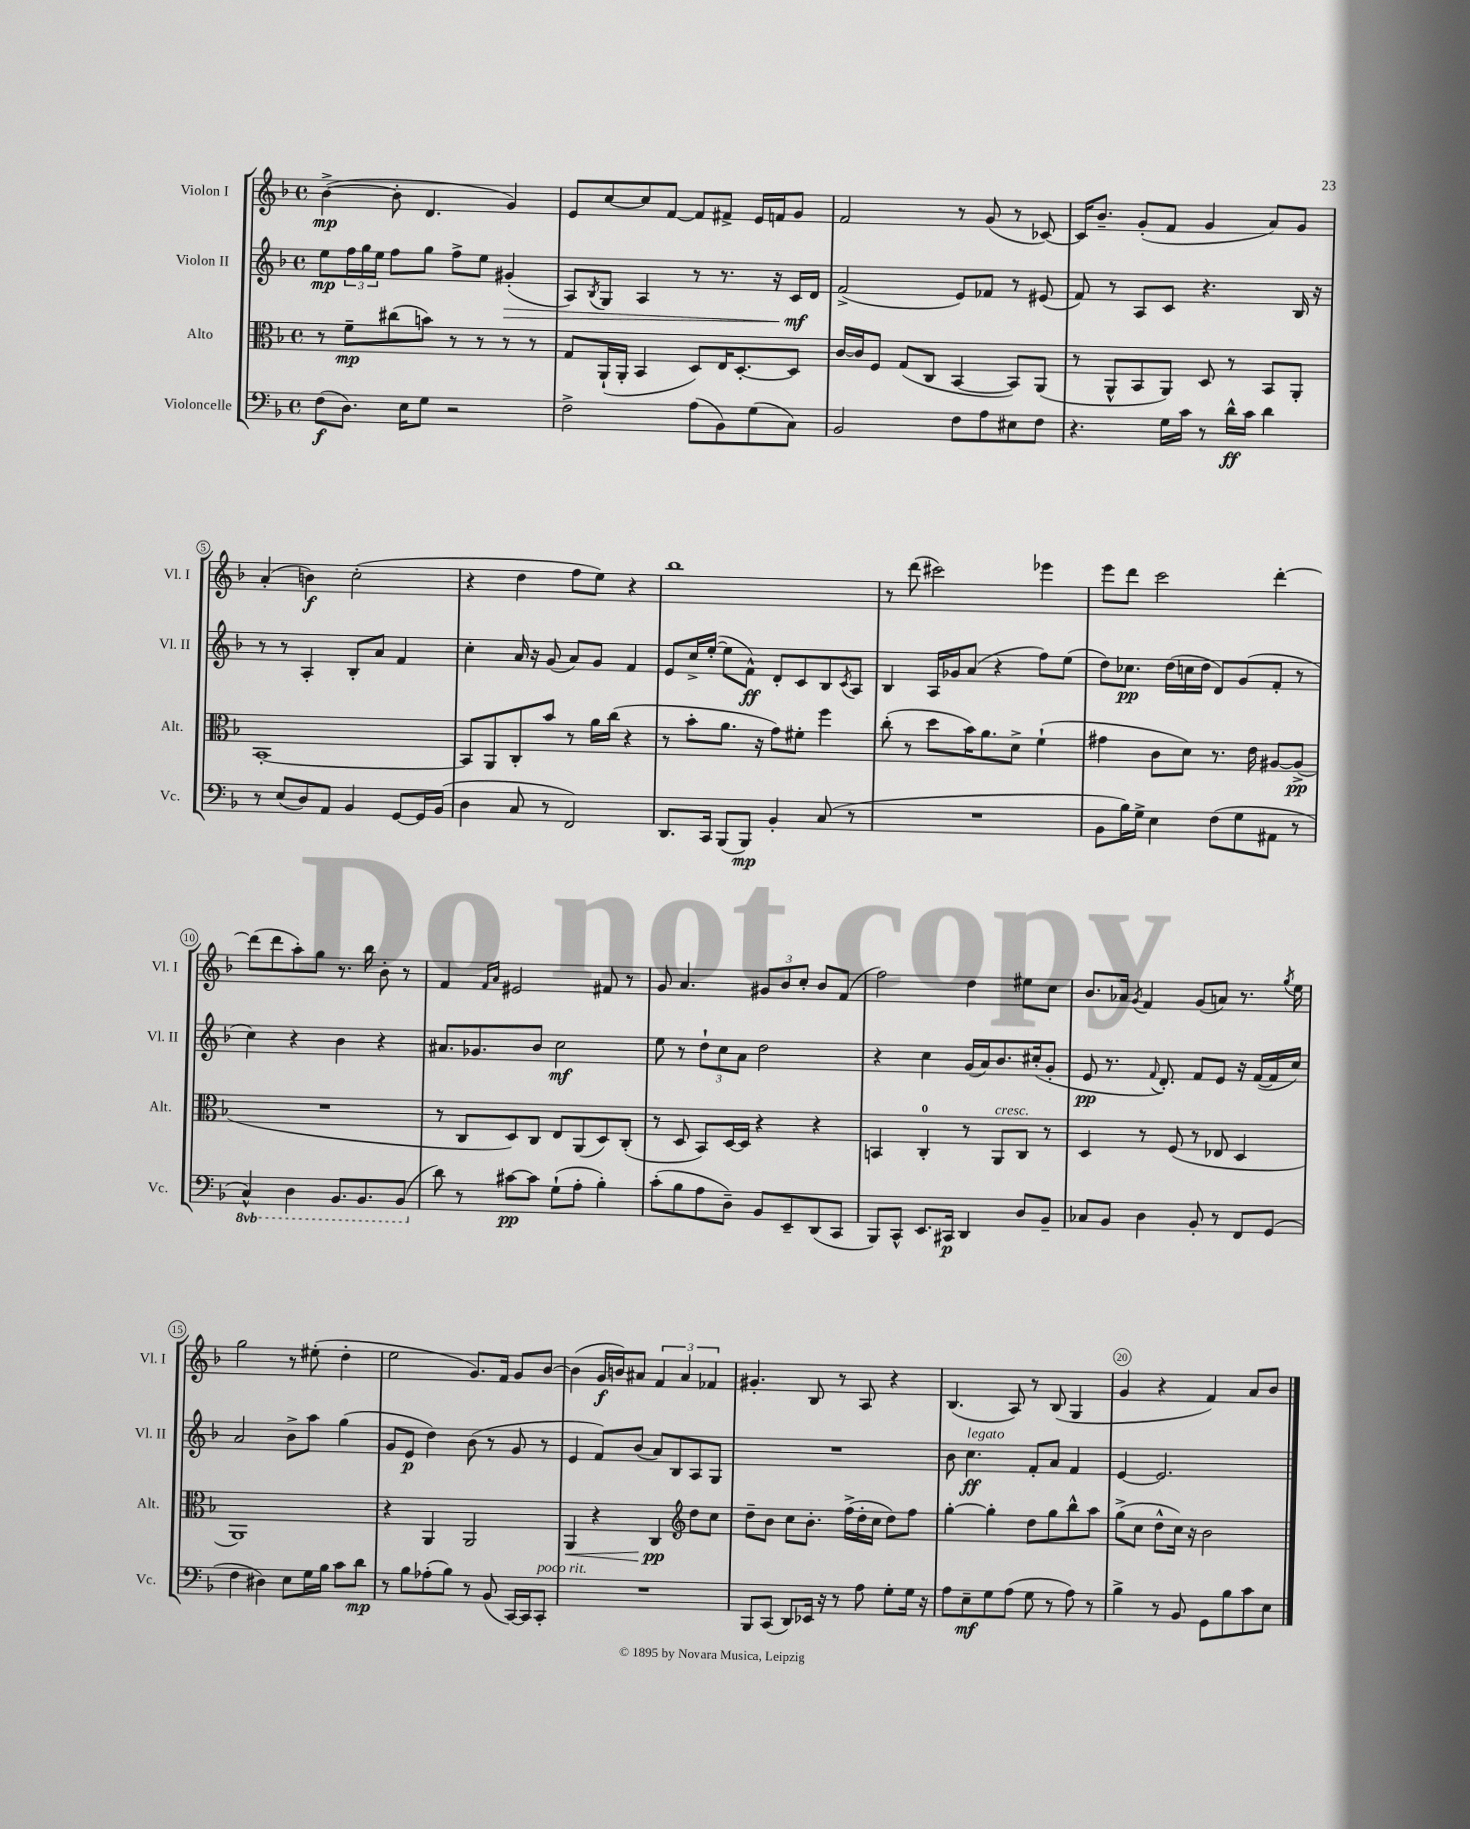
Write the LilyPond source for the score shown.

<<
\new StaffGroup <<
\new Staff = "s0" \with { instrumentName = "Violon I" shortInstrumentName = "Vl. I" } {
    \clef treble \key f \major \defaultTimeSignature \time 4/4
    bes'4~->\mp( bes'8-. d'4. g'4) |
    e'8 c''8~ c''8 f'8~ f'8 fis'8-> e'16 f'16 g'8 |
    f'2 r8 g'8( r8 ces'8~) |
    ces'16 bes'8.-- g'8-.( f'8 g'4 a'8) g'8 |
    a'4-.( b'4\f) c''2-.( |
    r4 d''4 f''8 e''8) r4 |
    bes''1 |
    r8 d'''8( cis'''2) ees'''4 |
    e'''8 d'''8 c'''2 d'''4~-. |
    d'''8( d'''8 a''8-.) g''8 r8. bes''16 bes'8-. r8 |
    f'4 \grace { f'16 a'16 } eis'2 fis'8 r8 |
    g'8 a'4. \tuplet 3/2 { gis'8 bes'8 c''8-. } bes'8 f'8( |
    f''2) d''4 eis''8 c''8 |
    bes'8. aes'16 \acciaccatura { g'8 } f'4 g'8( a'8) r8. \acciaccatura { g''8 } e''16 |
    g''2 r8 eis''8-.( d''4-. |
    e''2 g'8.) f'16 g'8 bes'8~ |
    bes'4( g'16\f b'16) ais'8 \tuplet 3/2 { f'4 ais'4 fes'4 } |
    gis'4.-. bes8 r8 a8 r4 |
    bes4.( a8) r8 bes8( g4 |
    g'4 r4 f'4) a'8 bes'8 \bar "|." |
}
\new Staff = "s1" \with { instrumentName = "Violon II" shortInstrumentName = "Vl. II" } {
    \clef treble \key f \major \defaultTimeSignature \time 4/4
    e''8\mp \tuplet 3/2 { f''16 g''16 e''16 } f''8 g''8 f''8-> e''8 gis'4-.\>( |
    a8) \acciaccatura { bes8 } g8 a4 r8 r8. r16 c'16\mf\! d'16 |
    f'2->( e'8) fes'8 r8 eis'8( |
    f'8) r8 a8 c'8 r4. bes16 r16 |
    r8 r8 a4-. bes8-. a'8 f'4 |
    c''4-. a'16 r16 g'8( a'8) g'8 f'4 |
    e'8 c''16-> e''16~-.( e''8 f'8-^\ff) d'8-. c'8 bes8 \acciaccatura { c'8 } a8 |
    bes4 a16 ges'16 a'8( r4 f''8) e''8( |
    d''8) ces''8.\pp d''16( c''16 d''16 d'8) g'8( f'8-. r8 |
    c''4) r4 bes'4 r4 |
    ais'8. ges'8. bes'8 c''2\mf |
    e''8 r8 \tuplet 3/2 { d''8-! c''8 a'8 } d''2 |
    r4 c''4 g'16( a'16) bes'8. cis''16-.( g'8-. |
    e'8\pp r8. \appoggiatura { f'8 } d'8.-.) f'8 e'8 r16 f'16~( f'16 c''16) |
    a'2 bes'8-> a''8 g''4( |
    g'8 e'8\p d''4) bes'8( r8 g'8 r8 |
    e'4 f'8) bes'8( a'8) bes8 a8 g8 |
    R1 |
    bes'8 c''4.\ff^\markup { \italic "legato" } f'8-. a'8 f'4 |
    e'4~ e'2. \bar "|." |
}
\new Staff = "s2" \with { instrumentName = "Alto" shortInstrumentName = "Alt." } {
    \clef alto \key f \major \defaultTimeSignature \time 4/4
    r8 f'8--\mp cis''8( b'8) r8 r8 r8 r8 |
    g8 a,16-!( a,16-. bes,4 d8) e16 d8.~-. d8 |
    c'16~ c'16 f8 g8( c8 bes,4~ bes,8) a,8( |
    r8 a,8-^ bes,8 a,8) d8 r8 bes,8 a,8-. |
    bes,1~-. |
    bes,8 a,8 c8-. bes'8 r8 a'16 c''16( r4 |
    r8 bes'8-. a'8. r16 g'8) fis'8-. f''4 |
    c''8-.( r8 d''8 bes'16) a'8. d'8-> f'4-!( |
    gis'4 c'8 d'8) r8. e'16 ais8~ ais8->\pp( |
    R1 |
    r8 c8 d8) c8 e8 a,8( d8) c8-.( |
    r8 d8 bes,8) d16~ d16 r4 r4 |
    b,4 c4-0-. r8 a,8^\markup { \italic "cresc." } c8 r8 |
    d4 r8 f8( r8 ees8 d4 |
    a,1) |
    r4 a,4 a,2 |
    a,4\< r4 c4\pp\! \clef treble d''8 c''8 |
    d''8-- bes'8 c''8 bes'8.-. f''16->( d''16-. c''16 d''8) f''8 |
    g''4~-. g''4-. d''8 g''8 bes''8-^ a''8 |
    g''8->( c''8 d''8-^ c''16) r16 bes'2 \bar "|." |
}
\new Staff = "s3" \with { instrumentName = "Violoncelle" shortInstrumentName = "Vc." } {
    \clef bass \key f \major \defaultTimeSignature \time 4/4 \set Staff.ottavationMarkups = #ottavation-simple-ordinals
    f8\f( d8.) e16 g8 r2 |
    f2-> a8( bes,8) g8( c8) |
    bes,2 f8 a8 eis8 f8 |
    r4. g16 c'16 r8 d'16-^\ff c'16 d'4 |
    r8 e8( d8) a,8 bes,4 g,8~ g,16 bes,16( |
    d4 c8 r8 f,2) |
    d,8. c,16 bes,,8( bes,,8\mp) bes,4-. c8( r8 |
    R1 |
    bes,8 bes16) g16-> e4 f8( g8 ais,8 r8 |
    \ottava #-1 c,4-^) d,4 bes,,8. bes,,8. bes,,8( \ottava #0 |
    d'8) r8 cis'8~\pp cis'8 g8-!( a8-. bes4-.) |
    c'8-.( bes8 a8 d8--) bes,8 e,8-- d,8( c,8 |
    bes,,8) c,8-^ e,8. cis,16\p d,4 d8 bes,8-- |
    ces8 bes,8 d4 bes,8-. r8 f,8 g,8( |
    f4 dis4) e8 g16 bes16 c'8 d'8\mp |
    r8 bes8 aes8-.( bes8) r8 bes,8( c,16~) c,16 c,8-.^\markup { \italic "poco rit." } |
    R1 |
    bes,,8 c,8( d,8) ees,16 r16 r8 a8 g8-. g16 r16 |
    a8 e8--\mf g8 a8( g8 r8 a8) r8 |
    bes4-> r8 bes,8 g,8 bes8 c'8 e8 \bar "|." |
}
>>
>>
\layout { \context { \Score \override BarNumber.break-visibility = ##(#f #t #t) barNumberVisibility = #(every-nth-bar-number-visible 5) \override BarNumber.stencil = #(make-stencil-circler 0.1 0.3 ly:text-interface::print) } }
